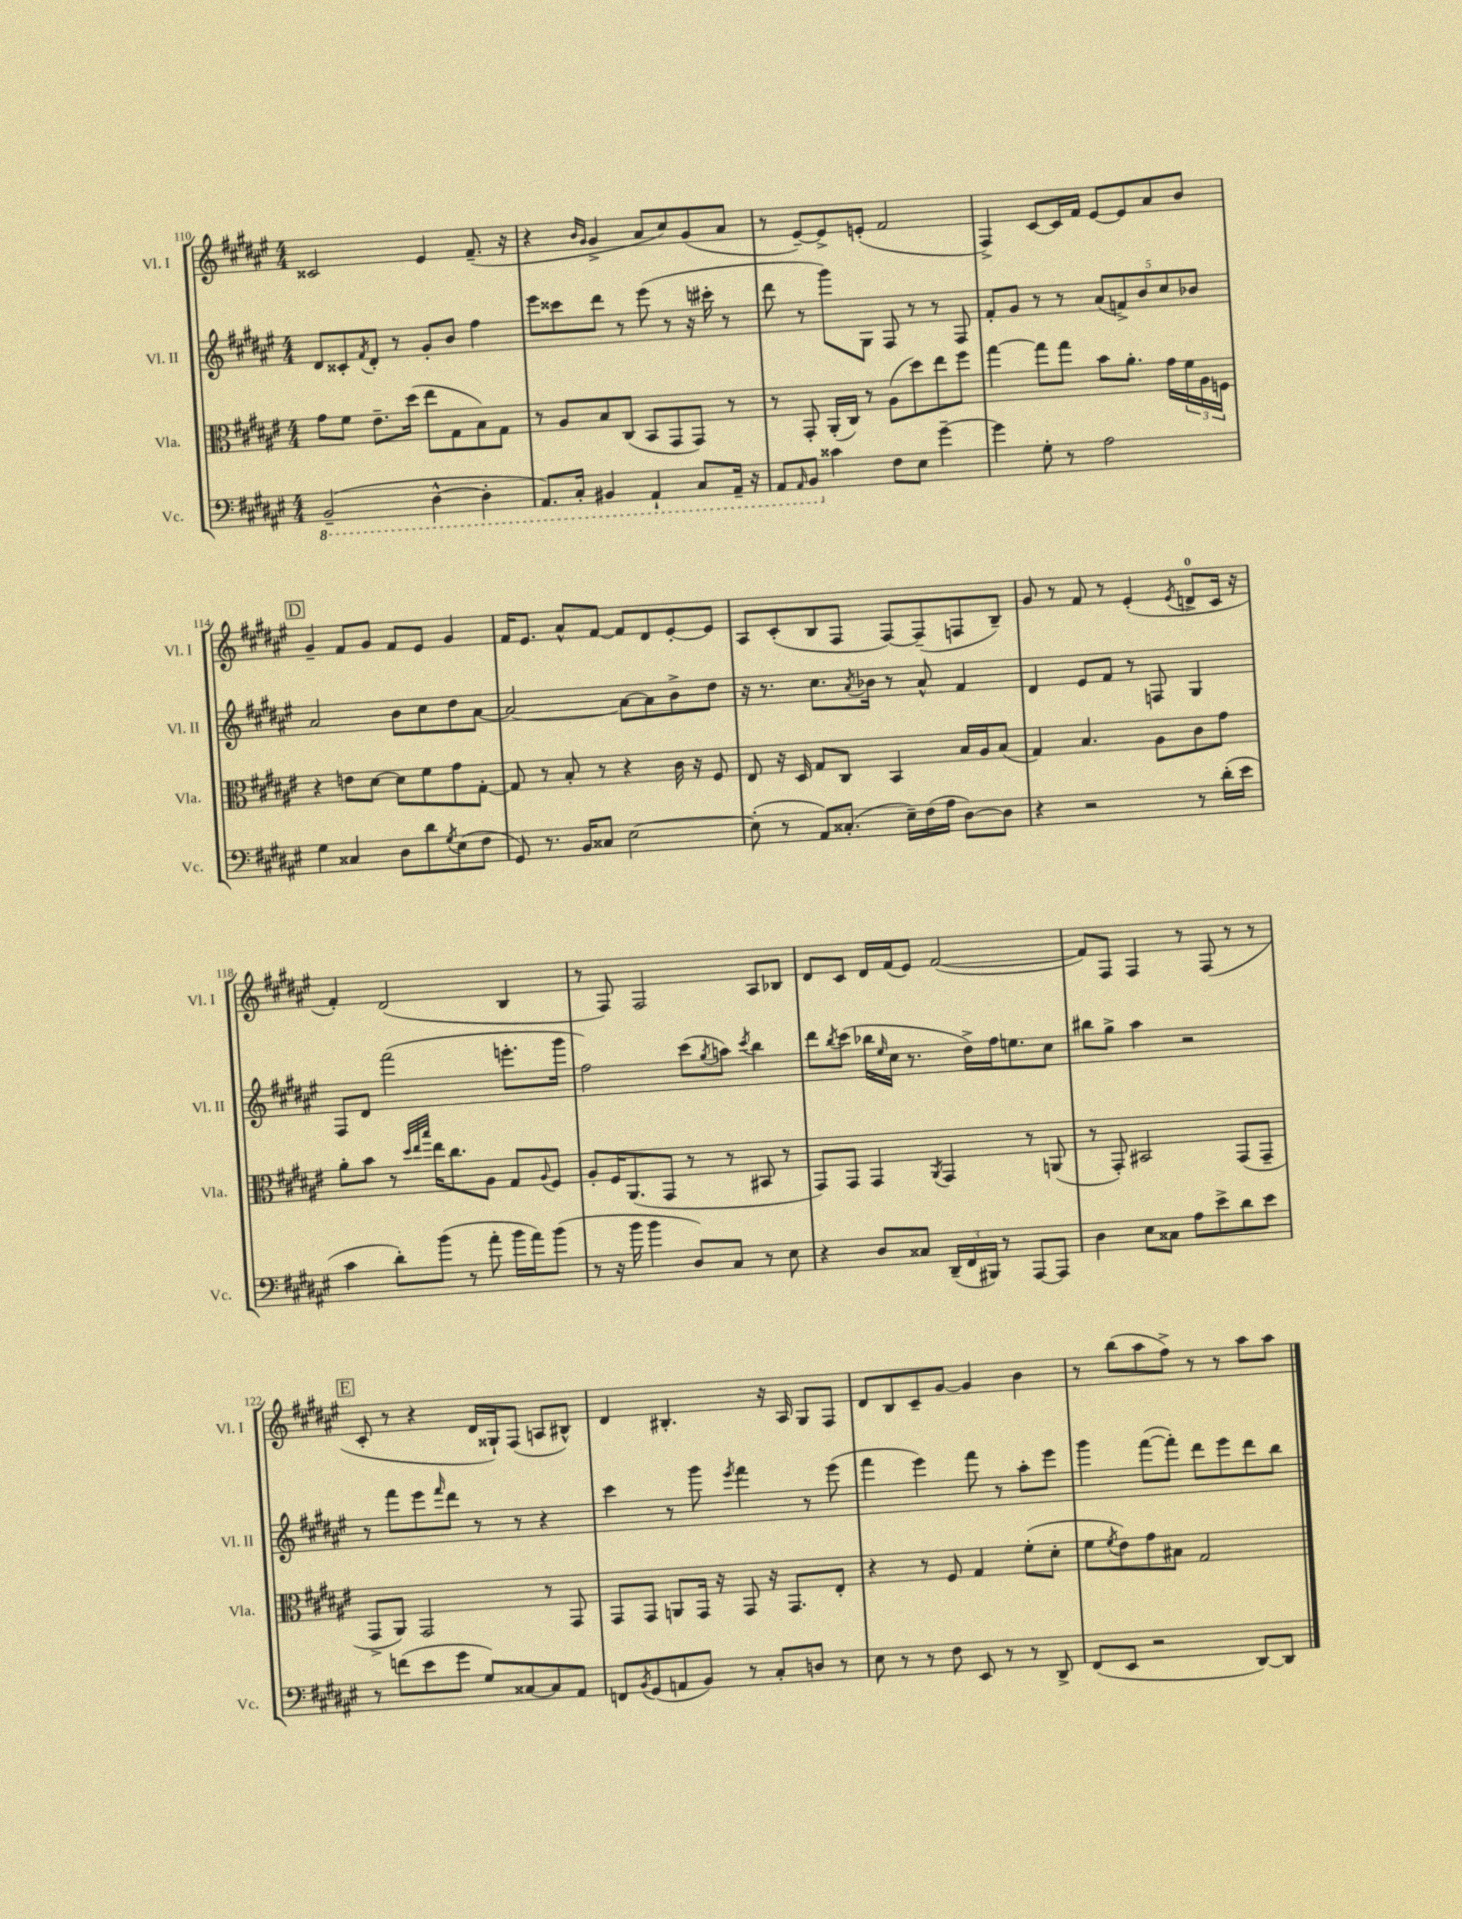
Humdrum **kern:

**kern	**kern	**kern	**kern
*part4	*part3	*part2	*part1
*staff4	*staff3	*staff2	*staff1
*I"Vc.	*I"Vla.	*I"Vl. II	*I"Vl. I
*I'Vc.	*I'Vla.	*I'Vl. II	*I'Vl. I
*clefF4	*clefC3	*clefG2	*clefG2
*k[f#c#g#d#a#e#]	*k[f#c#g#d#a#e#]	*k[f#c#g#d#a#e#]	*k[f#c#g#d#a#e#]
*M4/4	*M4/4	*M4/4	*M4/4
*8ba	*	*	*
=110	=110	=110	=110
(2BBB~/	8g#\L	8d#/L	2c##X/
.	8f#\J	8c##X'/	.
.	.	8qf#/	.
.	8.e#~\L	8d#'/J	.
.	.	8r	.
.	(16dd#\Jk	.	.
[4DD#^^\	8ee#\L	8g#'/L	4e#/
.	8G#\	8b/J	.
4DD#'\]	8B\)	4ff#\	(8.f#~/
.	8G#\J	.	.
.	.	.	16r
=111	=111	=111	=111
8.AAA#/L)	8r	8eee#\L	4r
.	8A#/L	8ccc##X\	.
16CC#'/Jk	.	.	.
.	.	.	16qqb/LL
.	.	.	16qqg#/JJ
4BBB#X/	8B/	8ddd#\J	4g#^/
.	(8C#/J	8r	.
4AAA#`/	8BB/L	(8eee#\	8a#/L
.	8GG#/	8r	8cc#/)
8CC#/L	8GG#/J)	16r	(8g#/
.	.	16ccc#X'\	.
16AAA#~/Jk	8r	8r	8a#/J
16r	.	.	.
=112	=112	=112	=112
8AAA#/L	8r	8ddd#\	8r
16qqAAA#/	.	.	.
8BBB/J	8GG#'/	8r	[8e#~/L)
*X8ba	*	*	*
4c##X\	(16AA#'/LL	8ggg#\L)	8e#^/]
.	16C#/JJ)	.	.
.	8r	8G#\J	(8en'/J
8F#\L	(8A#\L	8F#/	2f#/
8E#\J	8dd#\)	8r	.
[4g#~\	8ee#\	8r	.
.	8ff#\J	8F#/	.
=113	=113	=113	=113
4g#\]	[4gg#\	8f#'/L	4F#^/)
.	.	8g#/J	.
8G#'\	8gg#\L]	8r	[8c#/L
8r	8gg#\J	8r	16c#/L]
.	.	.	16f#/JJ
2A#\	8b\L	(10a#/L	[8e#/L
.	.	10fn^/)	.
.	8.a#'\J	.	8e#/]
.	.	10b/	.
.	.	.	8a#/
.	.	10cc#/	.
.	16g#\LL	.	.
.	24f#\	.	8b/J
.	.	10b-X/J	.
.	24A#\	.	.
.	24Fn\JJ	.	.
!!LO:LB:g=z
!!LO:REH:place=s1:t=D
=114	=114	=114	=114
4G#\	4r	2a#/	4g#~/
4C##X/	8en\L	.	8f#/L
.	[8d#\J	.	8g#/J
8D#\L	8d#\L]	8b\L	8f#/L
8d#\	8f#\	8cc#\	8e#/J
8qG#/	.	.	.
(8E#\	8g#\	8dd#\	4g#/
8F#\J	[8G#'\J	[8a#\J	.
=115	=115	=115	=115
8GG#/)	8G#/]	2a#/_	16f#/KL
.	.	.	8.e#/J
8.r	8r	.	.
.	8B'/	.	8a#^^/L
16BB/KL	.	.	.
8C##X/J	8r	.	[8f#/J
[2E#\	4r	8a#\L_	8f#/L]
.	.	8a#\]	8d#/
.	16c#\	8b^\	[8e#'/
.	16r	.	.
.	8F#/	8dd#\J	8e#/J]
=116	=116	=116	=116
(8E#'\]	8E#/	16r	8A#/L
.	.	8.r	.
8r	16r	.	(8c#'/
.	16D#/	.	.
8AA#/L)	8G#/L	8.cc#\L	8B/
(8.C##X'/J	8C#/J	.	8F#/J
.	.	8qa#/	.
.	.	16b-X\Jk	.
.	4BB/	8r	[8F#/L)
16E#~\LL)	.	.	.
(16F#\	.	8a#^^/	(8F#~/]
16A#\JJ	.	.	.
[8D#\L)	16B/LL	4f#/	8Fn/
.	16A#/J	.	.
8D#\J]	(8B/J	.	8B~/J)
=117	=117	=117	=117
4r	4G#/)	4d#/	8g#/
.	.	.	8r
2r	4.B/	8e#/L	8f#/
.	.	8f#/J	8r
.	.	8r	(4e#'/
.	8A#\L	8Fn/	.
.	.	.	8qe#/
8r	8c#\	4G#/	8dn^/L
(16d#'\LL	8g#\J	.	16c#/Jk
16e#\JJ	.	.	16r
!!LO:LB:g=z
=118	=118	=118	=118
4c#\	8a#'\L	8F#/L	4f#'/)
.	8b\J	8d#/J	.
8d#'\L)	8r	(2fff#\	(2d#/
.	32qqdd#/LLL	.	.
.	32qqee#/	.	.
.	32qqbb/JJJ	.	.
(8b\J	16ee#\KL	.	.
.	8.cc#\	.	.
8r	.	.	.
8a#'\	8A#\J	.	.
16b\LL	8G#/L	8.eeen'\L	4B/
16a#\J)	.	.	.
.	8qqA#/	.	.
(8b\J	8F#/J	.	.
.	.	16ggg#\Jk	.
=119	=119	=119	=119
8r	8A#'/L	2ff#\)	8r
16r	16F#/K	.	8F#/)
16b\	(8.AA#/	.	.
4b\	.	.	2F#/
.	8GG#/J	.	.
8D#/L)	8r	(8ccc#\L	.
.	.	8qgg#/	.
8C#/J	8r	8aan\J)	.
.	.	8qccc#/	.
8r	8BB#X/	4bb\	8A#/L
8E#\	8r	.	8B-X/J
=120	=120	=120	=120
4r	8GG#/L)	8ddd#\L	8d#/L
.	.	8qbb/	.
.	8GG#/J	(8ccc#\J	8c#/J
8D#/L	4GG#/	16bb-X\LL	16d#/LL
.	.	16qqee#/	.
.	.	16cc#\JJ	(16f#/J
8C##X/J	.	8.r	8e#/J)
.	8qAA#/	.	.
(24DD#~/LL	4GG#/	.	([2f#/
24FF#/	.	.	.
.	.	16dd#^\LL)	.
24BBB#X/JJ)	.	.	.
8r	.	16ff#\J	.
.	.	8.een\	.
[8AAA#/L	8r	.	.
8AAA#/J]	(8AAn/	8cc#\J	.
=121	=121	=121	=121
4D#\	8r	8bb#X\L	8f#/L])
.	8GG#'/)	8gg#^\J	8F#/J
8E#\L	2BB#X/	4aa#\	4F#/
8C##X\J	.	.	.
8A#\L	.	2r	8r
8e#^\	.	.	(8F#/
8d#\	(8GG#/L	.	8r
8e#\J	8GG#~/J	.	8r
!!LO:LB:g=z
!!LO:REH:place=s1:t=E
=122	=122	=122	=122
8r	8GG#^/L	8r	8c#'/
(8fn\L	8AA#/J)	8fff#\L	8r
8e#\	2GG#/	8eee#\	4r
.	.	16qqfff#/	.
8g#\J	.	8ddd#\J	.
8G#/L)	.	8r	16d#/LL
.	.	.	16G##X`/J)
[8C##X/	.	8r	(8F#/J
8C##/]	8r	4r	8An/L
8AA#/J	8GG#/	.	8B#X^^/J)
=123	=123	=123	=123
8FFn/L	8GG#/L	4ccc#\	4d#/
8qBB/	.	.	.
(8GG#/	8GG#/J	.	.
8AAn/	8AAn/L	8r	4.B#X'/
8BB/J)	16GG#/Jk	8ggg#\	.
.	16r	.	.
.	.	8qeee#/	.
8r	8GG#/	4fff#\	.
8C#'/L	16r	.	16r
.	8.GG#/L	.	16A#/
8Dn/J	.	8r	8G#/L
8r	8E#'/J	(8eee#\	8F#/J
=124	=124	=124	=124
8E#\	4r	4fff#\	8d#/L
8r	.	.	8B/
8r	8r	4eee#\)	8c#~/
8F#\	8F#/	.	[8g#/J
8EE#/	4G#/	8fff#\	4g#/]
8r	.	8r	.
8r	(8f#'\L	8aa#'\L	4b\
8DD#^/	8d#'\J	8eee#\J	.
=125	=125	=125	=125
(8FF#/L	8f#\L	4ggg#\	8r
.	8qf#/	.	.
8EE#/J	8e#\)	.	(8bb\L
2r	8g#\	([8fff#\L	8aa#\
.	8B#X\J	8fff#'\J])	8ff#^\J)
.	2G#/	8ddd#\L	8r
.	.	8eee#\	8r
[8DD#/L)	.	8ddd#\	8aa#\L
8DD#/J]	.	8bb\J	8aa#\J
==	==	==	==
*-	*-	*-	*-
